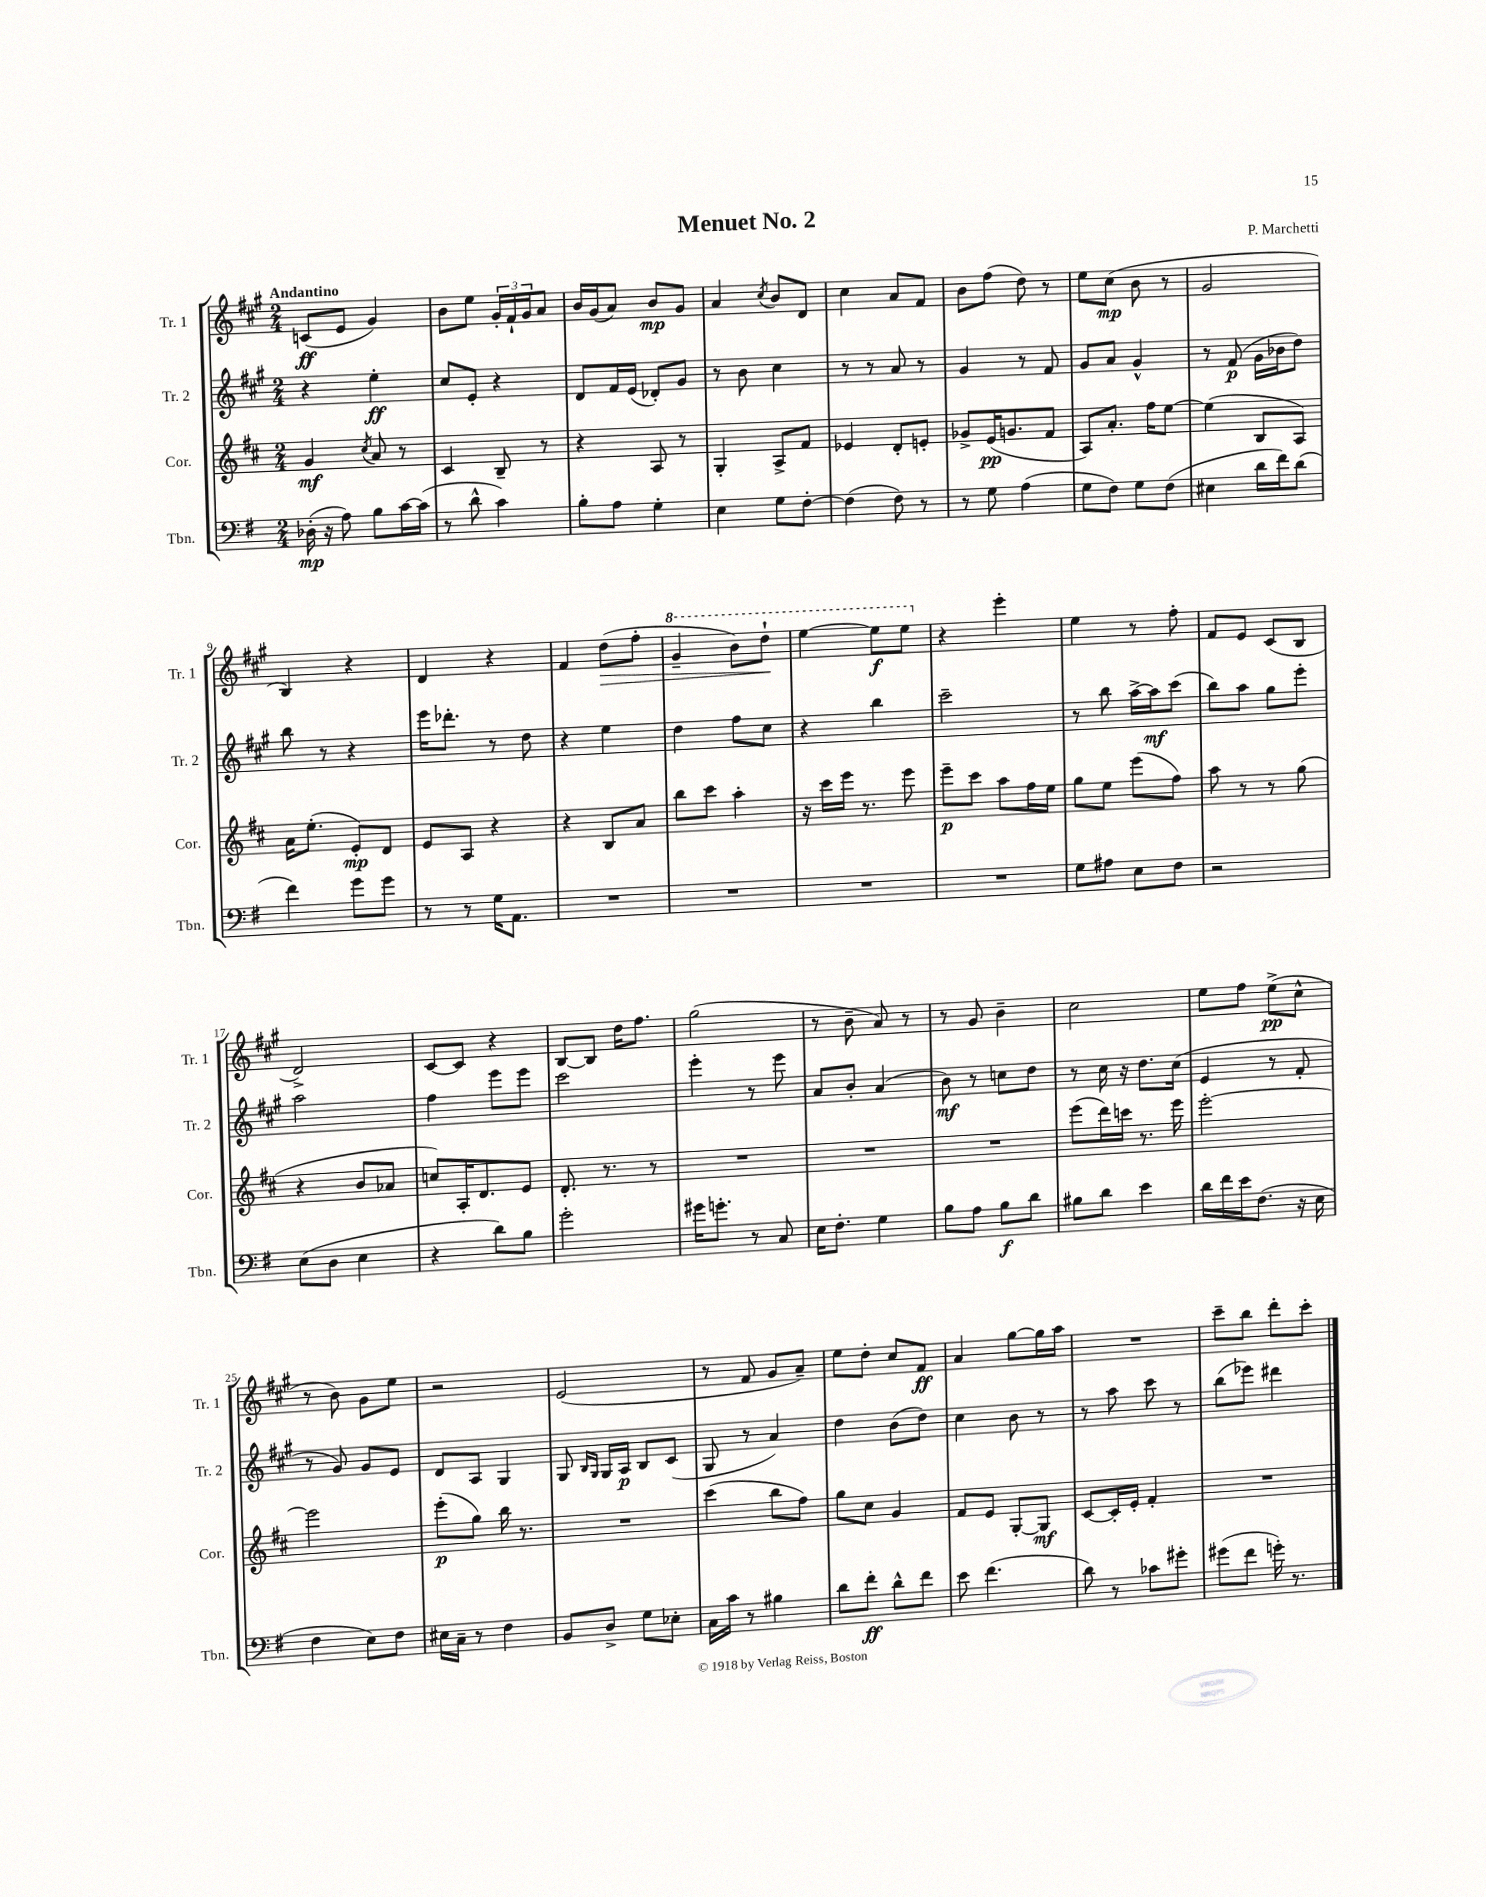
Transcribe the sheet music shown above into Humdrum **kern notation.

**kern	**dynam	**kern	**dynam	**kern	**dynam	**kern	**dynam
*part4	*part4	*part3	*part3	*part2	*part2	*part1	*part1
*staff4	*staff4	*staff3	*staff3	*staff2	*staff2	*staff1	*staff1
*I"Tbn.	*	*I"Cor.	*	*I"Tr. 2	*	*I"Tr. 1	*
*I'Tbn.	*	*I'Cor.	*	*I'Tr. 2	*	*I'Tr. 1	*
*clefF4	*	*clefG2	*	*clefG2	*	*clefG2	*
*k[f#]	*	*k[f#c#]	*	*k[f#c#g#]	*	*k[f#c#g#]	*
*M2/4	*	*M2/4	*	*M2/4	*	*M2/4	*
=1	=1	=1	=1	=1	=1	=1	=1
!	!	!	!	!	!	!LO:TX:a:B:t=Andantino	!
(16D-X'\	mp	4g/	mf	4r	.	(8cn/L	ff
16r	.	.	.	.	.	.	.
8A\)	.	.	.	.	.	8e/J	.
.	.	8qcc#/	.	.	.	.	.
8B\L	.	8a/	.	4ee'\	ff	4g#/)	.
[16c\L	.	8r	.	.	.	.	.
(16c\JJ]	.	.	.	.	.	.	.
=2	=2	=2	=2	=2	=2	=2	=2
8r	.	4c#/	.	8cc#/L	.	8b\L	.
8d^^\	.	.	.	8e'/J	.	8ee\J	.
4c\)	.	8B~/	.	4r	.	24g#'/LL	.
.	.	.	.	.	.	24f#`/	.
.	.	.	.	.	.	24g#/J	.
.	.	8r	.	.	.	8a/J	.
=3	=3	=3	=3	=3	=3	=3	=3
8B'\L	.	4r	.	8d/L	.	16b/LL	.
.	.	.	.	.	.	(16g#/J	.
8A\J	.	.	.	16f#/L	.	8a/J)	.
.	.	.	.	(16e/JJ	.	.	.
4G'\	.	8A/	.	8d-X'/L)	.	8b/L	mp
.	.	8r	.	8g#/J	.	8g#/J	.
=4	=4	=4	=4	=4	=4	=4	=4
4E\	.	4G'/	.	8r	.	4a/	.
.	.	.	.	8b\	.	.	.
.	.	.	.	.	.	8qcc#/	.
8G\L	.	8A^/L	.	4cc#\	.	8b/L	.
[8F#'\J	.	8f#/J	.	.	.	8d/J	.
=5	=5	=5	=5	=5	=5	=5	=5
(4F#\]	.	4e-X/	.	8r	.	4cc#\	.
.	.	.	.	8r	.	.	.
8F#\)	.	8d'/L	.	8a/	.	8a/L	.
8r	.	8en'/J	.	8r	.	8f#/J	.
=6	=6	=6	=6	=6	=6	=6	=6
8r	.	8g-X^/L	.	4g#/	.	8b\L	.
8G\	.	(16e/K	pp	.	.	(8ff#\J	.
.	.	8.gn/	.	.	.	.	.
(4A\	.	.	.	8r	.	8dd\)	.
.	.	8f#/J	.	8f#/	.	8r	.
=7	=7	=7	=7	=7	=7	=7	=7
8G\L	.	8A/L)	.	8g#/L	.	8ee\L	.
8F#\J)	.	8.a'/J	.	8a/J	.	(8cc#\J	mp
8G\L	.	.	.	4g#^^/	.	8b\	.
.	.	16ff#\KL	.	.	.	.	.
(8F#\J	.	[8ee\J	.	.	.	8r	.
=8	=8	=8	=8	=8	=8	=8	=8
4E#X\	.	(4ee\]	.	8r	.	2g#/	.
.	.	.	.	(8f#/	p	.	.
16d\LL	.	8B/L	.	16g#\LL	.	.	.
16f#\J)	.	.	.	16b-X\J	.	.	.
(8d\J	.	8A/J)	.	8dd\J)	.	.	.
!!LO:LB:g=z
=9	=9	=9	=9	=9	=9	=9	=9
4f#\)	.	16a\KL	.	8bb\	.	4B/)	.
.	.	(8.ee'\J	.	.	.	.	.
.	.	.	.	8r	.	.	.
8g\L	.	8e'/L)	mp	4r	.	4r	.
8g\J	.	8d/J	.	.	.	.	.
=10	=10	=10	=10	=10	=10	=10	=10
8r	.	8e/L	.	16eee\KL	.	4d/	.
.	.	.	.	8.ddd-X'\J	.	.	.
8r	.	8A/J	.	.	.	.	.
16G\KL	.	4r	.	8r	.	4r	.
8.AA\J	.	.	.	.	.	.	.
.	.	.	.	8dd\	.	.	.
=11	=11	=11	=11	=11	=11	=11	=11
2r	.	4r	.	4r	.	4f#/	.
!	!	!	!	!	!	!	!LO:HP:b
.	.	8B/L	.	4ee\	.	(8dd\L	>
.	.	8a/J	.	.	.	8ff#'\J	.
=12	=12	=12	=12	=12	=12	=12	=12
*	*	*	*	*	*	*8va	*
2r	.	8bb\L	.	4dd\	.	4gg#~/	.
.	.	8ccc#\J	.	.	.	.	.
.	.	4aa'\	.	8ff#\L	.	8bb\L)	.
.	.	.	.	8cc#\J	.	8ddd`\J	.
.	.	.	.	.	.	.	]
=13	=13	=13	=13	=13	=13	=13	=13
2r	.	16r	.	4r	.	[4eee\	.
.	.	16ccc#\LL	.	.	.	.	.
.	.	16eee\JJ	.	.	.	.	.
.	.	8.r	.	.	.	.	.
.	.	.	.	4bb\	.	8eee\L]	f
.	.	8eee\	.	.	.	8eee\J	.
=14	=14	=14	=14	=14	=14	=14	=14
*	*	*	*	*	*	*X8va	*
2r	.	8eee~\L	p	2ccc#~\	.	4r	.
.	.	8ccc#\J	.	.	.	.	.
.	.	8aa\L	.	.	.	4eee'\	.
.	.	16ff#\L	.	.	.	.	.
.	.	16ee\JJ	.	.	.	.	.
=15	=15	=15	=15	=15	=15	=15	=15
8G\L	.	8gg\L	.	8r	.	4ee\	.
8A#X\J	.	8ee\J	.	8bb\	.	.	.
8E\L	.	(8eee\L	.	[16aa^\LL	.	8r	.
.	.	.	.	16aa\J]	mf	.	.
8F#\J	.	8ff#\J)	.	(8ccc#\J	.	8ff#'\	.
=16	=16	=16	=16	=16	=16	=16	=16
2r	.	8aa\	.	8bb\L)	.	8f#/L	.
.	.	8r	.	8aa\J	.	8e/J	.
.	.	8r	.	8gg#\L	.	(8c#/L	.
.	.	(8gg\	.	8eee'\J	.	8B/J	.
!!LO:LB:g=z
=17	=17	=17	=17	=17	=17	=17	=17
(8E\L	.	4r	.	2aa\	.	2d^/)	.
8D\J	.	.	.	.	.	.	.
4E\	.	8b/L	.	.	.	.	.
.	.	8a-X/J	.	.	.	.	.
=18	=18	=18	=18	=18	=18	=18	=18
4r	.	8ccn/L)	.	4ff#\	.	[8c#/L	.
.	.	16A'/K	.	.	.	8c#/J]	.
.	.	8.d/	.	.	.	.	.
8d\L)	.	.	.	8eee\L	.	4r	.
8B\J	.	8e/J	.	8eee\J	.	.	.
=19	=19	=19	=19	=19	=19	=19	=19
2g'\	.	8.d'/	.	2ccc#\	.	[8B/L	.
.	.	.	.	.	.	8B/J]	.
.	.	8.r	.	.	.	.	.
.	.	.	.	.	.	16dd\KL	.
.	.	.	.	.	.	8.ff#\J	.
.	.	8r	.	.	.	.	.
=20	=20	=20	=20	=20	=20	=20	=20
16g#X\KL	.	2r	.	4eee'\	.	(2gg#\	.
8.gn'\J	.	.	.	.	.	.	.
8r	.	.	.	8r	.	.	.
8C/	.	.	.	8eee\	.	.	.
=21	=21	=21	=21	=21	=21	=21	=21
16E\KL	.	2r	.	8a/L	.	8r	.
8.F#'\J	.	.	.	.	.	.	.
.	.	.	.	8b'/J	.	8b~\	.
4G\	.	.	.	(4a/	.	8a/)	.
.	.	.	.	.	.	8r	.
=22	=22	=22	=22	=22	=22	=22	=22
8B\L	.	2r	.	8b\)	mf	8r	.
8A\J	.	.	.	8r	.	8g#/	.
8B\L	f	.	.	8ccn\L	.	4b~\	.
8d\J	.	.	.	8dd\J	.	.	.
=23	=23	=23	=23	=23	=23	=23	=23
8B#X\L	.	(8eee\L	.	8r	.	2cc#\	.
8d\J	.	16ddd\L)	.	16cc#\	.	.	.
.	.	16cccn\JJ	.	16r	.	.	.
4e\	.	8.r	.	8.dd\L	.	.	.
.	.	16eee\	.	(16cc#\Jk	.	.	.
=24	=24	=24	=24	=24	=24	=24	=24
16d\LL	.	[2eee'\	.	4e/	.	8ee\L	.
16f#\	.	.	.	.	.	.	.
16e\J	.	.	.	.	.	8ff#\J	.
(8.F#\J	.	.	.	.	.	.	.
.	.	.	.	8r	.	(8ee^\L	pp
16r	.	.	.	8f#'/	.	8cc#^^\J	.
16E\	.	.	.	.	.	.	.
!!LO:LB:g=z
=25	=25	=25	=25	=25	=25	=25	=25
4F#\	.	2eee\]	.	8r	.	8r	.
.	.	.	.	8g#/)	.	8b\)	.
8E\L)	.	.	.	8g#/L	.	8g#\L	.
8F#\J	.	.	.	8e/J	.	8ee\J	.
=26	=26	=26	=26	=26	=26	=26	=26
16E#X\LL	.	(8eee'\L	p	8d/L	.	2r	.
16C~\JJ	.	.	.	.	.	.	.
8r	.	8gg\J)	.	8A/J	.	.	.
4F#\	.	16bb\	.	4G#/	.	.	.
.	.	8.r	.	.	.	.	.
=27	=27	=27	=27	=27	=27	=27	=27
8BB/L	.	2r	.	8G#/	.	(2e/	.
.	.	.	.	16qqB/LL	.	.	.
.	.	.	.	16qqG#/JJ	.	.	.
8D^/J	.	.	.	16G#/LL	.	.	.
.	.	.	.	16A/JJ	p	.	.
8G\L	.	.	.	8B/L	.	.	.
8E-X'\J	.	.	.	(8c#/J	.	.	.
=28	=28	=28	=28	=28	=28	=28	=28
16C\LL	.	(4ccc#\	.	8G#/	.	8r	.
16c\JJ	.	.	.	.	.	.	.
8r	.	.	.	8r	.	8f#/	.
4B#X\	.	8bb\L	.	4a/)	.	8g#/L	.
.	.	8ff#\J)	.	.	.	8a~/J)	.
=29	=29	=29	=29	=29	=29	=29	=29
8d\L	.	8gg\L	.	4dd\	.	8ee\L	.
8f#'\J	ff	8cc#\J	.	.	.	8dd'\J	.
8d^^\L	.	4g/	.	(8b\L	.	8cc#/L	.
8f#\J	.	.	.	8dd\J)	.	8f#/J	ff
=30	=30	=30	=30	=30	=30	=30	=30
8e\	.	8f#/L	.	4cc#\	.	4a/	.
(4.f#\	.	8e/J	.	.	.	.	.
.	.	[8G'/L	.	8b\	.	[8gg#\L	.
.	.	8G/J]	mf	8r	.	16gg#\L]	.
.	.	.	.	.	.	16aa\JJ	.
=31	=31	=31	=31	=31	=31	=31	=31
8d\)	.	[8c#/L	.	8r	.	2r	.
8r	.	16c#'/L]	.	8aa\	.	.	.
.	.	16e'/JJ	.	.	.	.	.
8c-X\L	.	4f#'/	.	8ccc#\	.	.	.
8g#X'\J	.	.	.	8r	.	.	.
=32	=32	=32	=32	=32	=32	=32	=32
(8g#X\L	.	2r	.	(8bb\L	.	8ccc#~\L	.
8f#\J	.	.	.	8eee-X\J)	.	8bb\J	.
16gn'\)	.	.	.	4ddd#X\	.	8ddd'\L	.
8.r	.	.	.	.	.	.	.
.	.	.	.	.	.	8ccc#'\J	.
==	==	==	==	==	==	==	==
*-	*-	*-	*-	*-	*-	*-	*-
